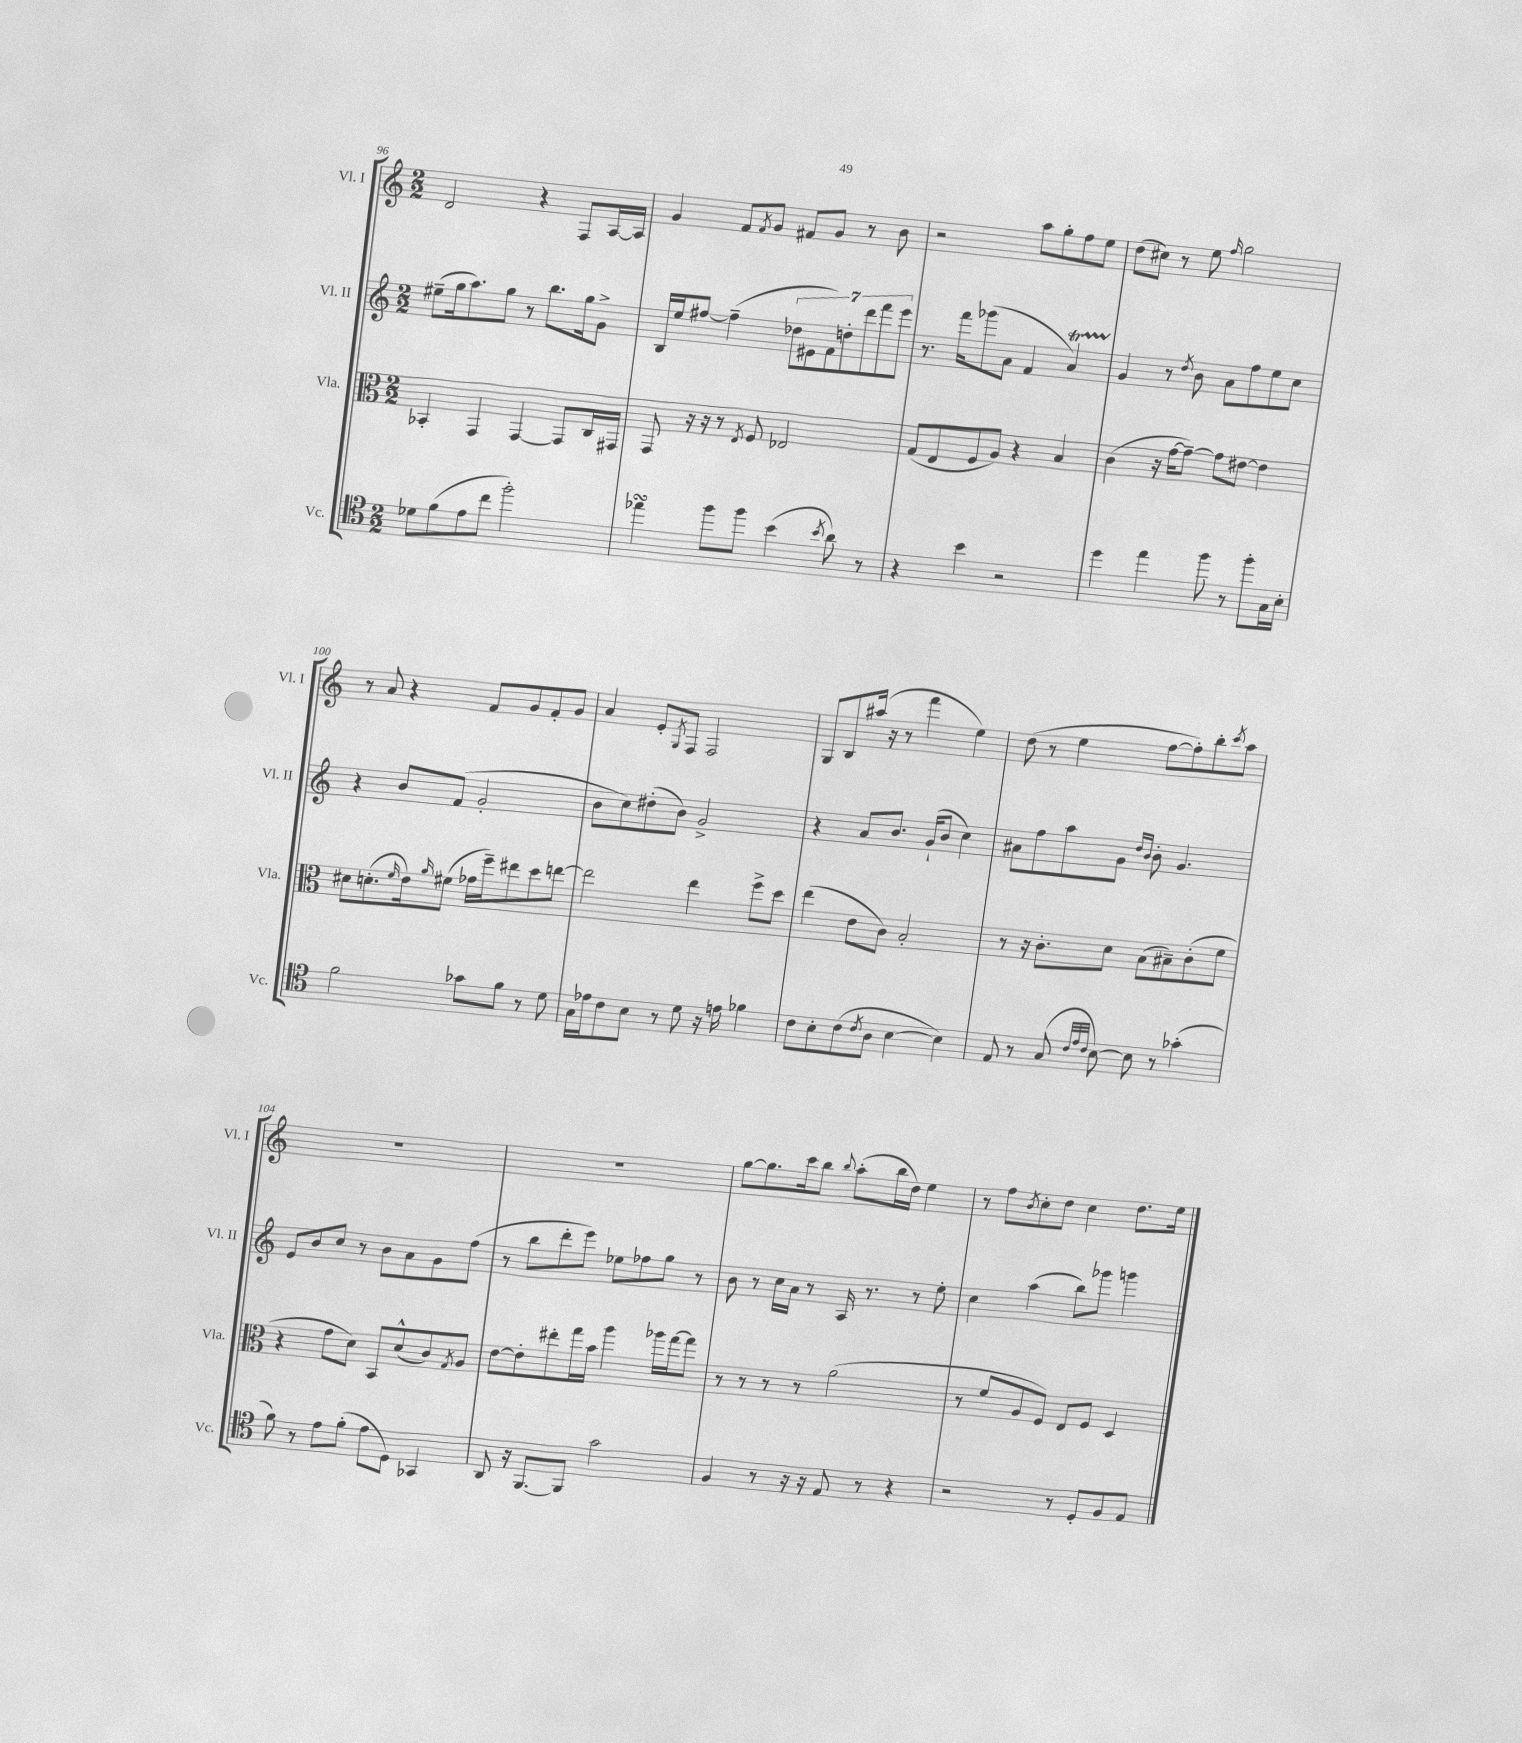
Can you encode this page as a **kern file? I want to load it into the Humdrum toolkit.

**kern	**kern	**kern	**kern
*staff4	*staff3	*staff2	*staff1
*clefC4	*clefC3	*clefG2	*clefG2
*k[]	*k[]	*k[]	*k[]
*M2/2	*M2/2	*M2/2	*M2/2
8d-\L	4BB-'/	(8ee#~\L	2d/
(8f\	.	16gg\k	.
.	.	8.aa\)	.
8e\	4GG/	.	.
8cc\J	.	8gg\J	.
2ff'\)	[4GG/	8r	4r
.	.	8.bb\L	.
.	8GG/]L	.	8F/L
.	.	16gg\k	.
.	16C/L	8g^\J	[16A/L
.	16GG#/JJ	.	16A/]JJ
=	=	=	=
4ee-\	8GG/	16B/LL	4g/
.	.	16ee/J	.
.	16r	[8ff#/J	.
.	16r	.	.
8ff\L	8r	(4ff#~\]	8f/L
.	8qE/	.	8qf/
8ff\J	8F/	.	8g/J
(4b\	2E-/	14dd-\L	8f#/L
.	.	14e#\	.
.	.	.	8g/J
.	.	14f\)	.
.	.	14dd'\	.
8qb/	.	.	.
8a\)	.	.	8r
.	.	14ddd\	.
.	.	14fff\	.
8r	.	.	8b\
.	.	14eee\J	.
=	=	=	=
4r	(8G/L	8.r	2r
.	8E/	.	.
.	.	16fff\LK	.
4b\	8F/	(8ggg-\	.
.	8A/J)	8a\J	.
2r	4r	4f/	8aa\L
.	.	.	8gg'\
.	4B/	4a/)	8ff\
.	.	.	8ee\J
=	=	=	=
4dd\	(4c\	4g/	(8dd\L
.	.	.	8cc#\J)
4ee\	16r	8r	8r
.	[16g\LK	.	.
.	.	8qdd/	.
.	8g~\_J)	8b\	8ee\
.	.	.	16qqff/
8ff\	8g\]L	8a\L	2gg\
8r	[8e#\J	8ff\	.
8ff'\L	4e#\]	8ee\	.
16G\L	.	8cc\J	.
16B'\JJ	.	.	.
=	=	=	=
2f\	8d#\L	4r	8r
.	(8.d'\	.	8a/
.	.	8b/L	4r
.	16qqf/	.	.
.	16e\k)	.	.
.	16qqa/	.	.
.	(8f#\J	(8f/J	.
8g-\L	16g-\LL	2g'/	8f/L
.	16ff~\J)	.	.
8f\J	8ee#\	.	8g/
8r	8dd\	.	8f'/
8d\	[8ee\J	.	8g/J
=	=	=	=
16G\LL	2ee\]	8b\L	4a/
16e-\J	.	.	.
8c\	.	8cc\)	.
8B\J	.	(8dd#'\	8e'/L
.	.	.	8qG/
8r	.	8b\J)	8F/J
8d\	4ee\	2g^/	2F/
16r	.	.	.
16e\	.	.	.
4f-\	8ff^\L	.	.
.	8dd\J	.	.
=	=	=	=
8c\L	(4ee\	4r	8G/L
8B'\	.	.	8B/
(8c\	8e\L	8a/L	(16aa#/Jk
.	.	.	16r
8qc/	.	.	.
8A\J	8c\J)	8.b/J	8r
[4B\	2B'/	.	4fff\
.	.	(16g`/LK	.
.	.	8b/J	.
4B\])	.	4cc\)	4ee\)
=	=	=	=
8E/	8r	8a#\L	(8dd\
8r	16r	8ff\	8r
.	8.c'\L	.	.
(8G/	.	8aa\	4ee\
32qqc/LLL	.	.	.
32qqe/	.	.	.
32qqc/JJJ	.	.	.
[8B\)	8d\J	8g\J	.
.	.	16qqdd/LL	.
.	.	16qqb/JJ	.
8B\]	(8B\L	8b'\	[8ff\L
8r	8B#~\)	4.g/	8ff'\])
(4g-'\	(8c'\	.	8bb'\
.	.	.	8qccc/
.	8f\J	.	8aa\J
=	=	=	=
8f\)	4r	8e/L	1r
8r	.	8b/	.
8e\L	8g\L	8cc/J	.
(8f'\J	8d\J)	8r	.
8e\L	8BB/L	8b\L	.
8D\J)	(8d^^/	8a\	.
4GG-/	8c/)	8g\	.
.	8qG/	.	.
.	8A/J	(8ff\J	.
=	=	=	=
8AA/	[8e\L	8r	1r
16r	8e'\]	8bb\L	.
[8.FF/L	.	.	.
.	8ee#'\	8ddd'\	.
8FF/]J	16gg\L	8eee\J)	.
.	16b\JJ	.	.
2g\	4aa\	8ee-\L	.
.	.	8ff-\	.
.	16aa-\LL	8gg\J	.
.	[16gg\J	.	.
.	8gg\]J	8r	.
=	=	=	=
4F/	8r	8b\	[8gg\L
.	8r	8r	8.gg\]
8r	8r	16cc\LL	.
.	.	16a\JJ	16ccc\k
16r	8r	8r	8bb\J
16r	.	.	.
.	.	.	8qqbb/
8E/	(2a\	16A/	(8aa'\L
.	.	8.r	.
8r	.	.	16bb\L
.	.	.	16dd\JJ)
4r	.	8r	4ee\
.	.	8ee'\	.
=	=	=	=
2r	8r	4cc\	8r
.	8f/L	.	8ff\L
.	.	.	8qb/
.	8A/	(4aa\	8cc'\
.	8F/J)	.	8dd\J
8r	8E/L	8bb\L)	4cc\
8D'/L	8F/J	8ggg-\J	.
8F/	4D/	4ggg\	8.dd\L
8E/J	.	.	.
.	.	.	16ee\Jk
==	==	==	==
*-	*-	*-	*-
